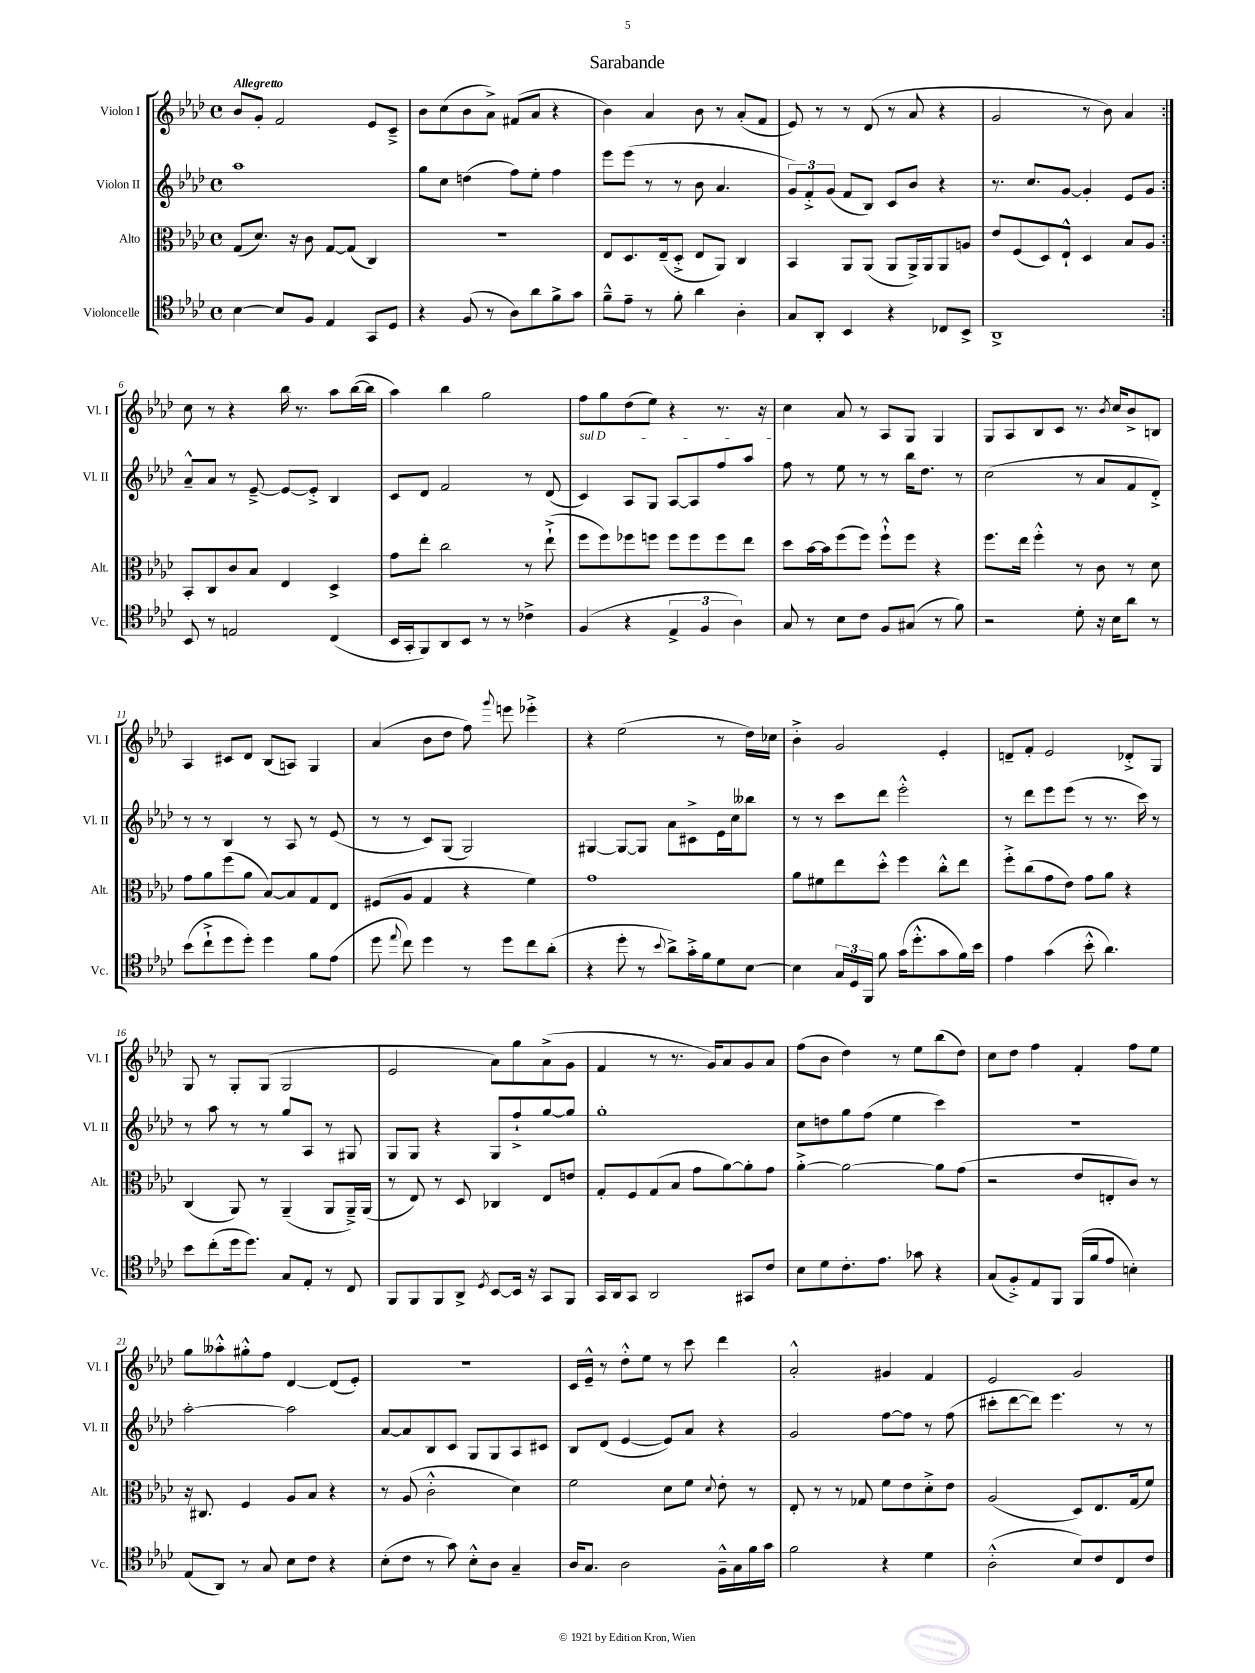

**kern	**kern	**kern	**kern
*staff4	*staff3	*staff2	*staff1
*clefC4	*clefC3	*clefG2	*clefG2
*k[b-e-a-d-]	*k[b-e-a-d-]	*k[b-e-a-d-]	*k[b-e-a-d-]
*M4/4	*M4/4	*M4/4	*M4/4
*met(c)	*met(c)	*met(c)	*met(c)
[4B-\	(8G/L	1aa-	8b-/L
.	8.d-/J)	.	8g'/J
8B-/]L	.	.	2f/
.	16r	.	.
8F/J	8c\	.	.
4E-/	[8G/L	.	.
.	(8G/]J	.	.
8GG/L	4C/)	.	8e-/L
8D-/J	.	.	8c~^/J
=	=	=	=
4r	1r	8gg\L	8b-\L
.	.	8cc\J	(8cc\
(8F/	.	(4dd\	8b-\
8r	.	.	8a-^\J)
8A-\L)	.	8ff\L)	(8f#/L
8a-\	.	8ee-'\J	8a-/J
8f^\	.	4ff\	4r
8g\J	.	.	.
=	=	=	=
8f~^^\L	8E-/L	8eee-\L	4b-\)
8e-~\J	8.D-/	(8eee-\J	.
8r	.	8r	4a-/
.	(16E-~/k	.	.
8f'\	8D-'^/J	8r	.
4a-\	8E-/L	8b-\	8b-\
.	8AA-/J)	4.a-/	8r
4A-'\	4C/	.	(8a-'/L
.	.	.	8f/J
=	=	=	=
8G/L	4BB-/	12g/L)	8e-/)
.	.	12f'^/	.
8AA-'/J	.	.	8r
.	.	(12g/J	.
4BB-/	8AA-/L	8f/L	8r
.	(8AA-/J	8B-/J)	(8d-/
4r	8AA-/L	8c/L	8r
.	16AA-^/L)	8b-/J	8a-/
.	16AA-/J	.	.
8C-/L	8AA-/	4r	4r
8BB-^/J	8A/J	.	.
=	=	=	=
1AA-^	8e-/L	8.r	2g/
.	(8F/	.	.
.	.	8.cc/L	.
.	8D-/)	.	.
.	8E-`^^/J	[8g/J	.
.	4D-/	4g'/]	8r
.	.	.	8b-\)
.	8B-/L	8e-/L	4a-/
.	8A-/J	8g/J	.
=:|!	=:|!	=:|!	=:|!
8BB-/	8BB-'/L	8a-~^^/L	8cc\
8r	8C/	8a-/J	8r
2E/	8c/	8r	4r
.	8B-/J	[8e-~^/	.
.	4E-/	8e-/_L	16bb-\
.	.	.	8.r
.	.	8e-'^/]J	.
(4C/	4D-^/	4B-/	8aa-\L
.	.	.	([16bb-\L
.	.	.	16bb-\]JJ
=	=	=	=
16BB-/LL	8g\L	8c/L	4aa-\)
16GG'/J	.	.	.
8FF/)	8ee-'\J	8d-/J	.
8AA-/	2cc\	2f/	4bb-\
8BB-/J	.	.	.
8r	.	.	2gg\
8r	.	.	.
4c-^\	8r	8r	.
.	(8ee-`^\	(8d-/	.
=	=	=	=
(4F/	8ff\L	4c/)	8ff\L
.	8ff\)	.	8gg\
4r	8ff-\	8A-/L	(8dd-\
.	8ff\J	8G/J	8ee-\J)
6E-^/	8ff\L	[8A-/L	4r
.	8ff\	8A-/]	.
6F/	.	.	.
.	8ff\	8ff/	8.r
6A-\)	.	.	.
.	8ee-\J	8aa-/J	.
.	.	.	16r
=	=	=	=
8G/	8dd-\L	8ff\	4cc\
8r	[16b-\L	8r	.
.	16b-\]J	.	.
8B-\L	(8ff\	8ee-\	8a-/
8c\J	8ff\J)	8r	8r
8F/L	8ff`^^\L	8r	8A-/L
(8G#/J	8ff\J	16bb-\LK	8G/J
.	.	8.dd-\J	.
8r	4r	.	4G/
8f\)	.	8r	.
=	=	=	=
2r	8.ff\L	(2cc\	8G/L
.	.	.	8A-/
.	16ee-\Jk	.	.
.	4ff'^^\	.	8B-/
.	.	.	8c/J
8d-'\	8r	8r	8.r
16r	8c\	8a-/L	.
.	.	.	8qb-/
16B-\LK	.	.	16cc/LK
8a-\J	8r	8f/	8b-^/
8r	8d-\	8d-'^/J)	8B/J
=	=	=	=
(8b-\L	8g\L	8r	4A-/
8cc`^\	8a-\	8r	.
8dd-\	(8ff\	4B-/	8c#/L
8dd-'\J)	8a-\J	.	8d-/J
4dd-\	[8B-/L)	8r	(8B-/L
.	8B-/]	8A-/	8A/J)
8f\L	8G/	8r	4G/
(8e-\J	8E-/J	(8e-/	.
=	=	=	=
8dd-\	(8F#/L	8r	(4a-/
8qqee-/	.	.	.
8cc\)	8A-/J	8r	.
4dd-\	4G/	8c/L)	8b-\L
.	.	(8G/J	8dd-\J
8r	4r	2G/)	8ff\)
.	.	.	8qqggg/
8dd-\L	.	.	8eee\
8cc\	4f\)	.	4eee-'^\
(8a-'\J	.	.	.
=	=	=	=
4r	1g	[4G#/	4r
8dd-'\	.	8G#/_L	(2ee-\
8r	.	8G#/]J	.
8qqb-/	.	.	.
8a-^\L)	.	8a-\L	.
16g'^\L	.	8c#^\	.
16f\J	.	.	.
8d-\	.	16e-\L	8r
.	.	16cc\J	.
[8B-\J	.	8bb--\J	16dd-\LL)
.	.	.	16cc-\JJ
=	=	=	=
4B-\]	8a-\L	8r	4b-'^\
.	8f#\	8r	.
24G/LL	8ee-\	8ccc\L	2g/
24D-/	.	.	.
24FF/JJ	.	.	.
8f\	8dd-'^^\J	8ddd-\J	.
(16g\LK	4ff\	2eee-'^^\	.
8.dd-'^^\	.	.	.
8g\	8cc'^^\L	.	4e-'/
16f\L)	8ee-\J	.	.
16b-\JJ	.	.	.
=	=	=	=
4e-\	8ff'^\L	8r	8d~/L
.	(8cc\	8ddd-\L	8f'/J
(4g\	8g\	8eee-\	2e-/
.	8e-\J)	(8eee-\J	.
8b-'^^\	8g\L	8r	.
4.a-\)	8a-\J	8.r	.
.	4r	.	8d-'^/L
.	.	16ccc\)	.
.	.	8r	8G/J
=	=	=	=
8b-\L	(4C/	8r	8G/
(8cc'\	.	8aa-\	8r
16dd-\k	8AA-/)	8r	8G'/L
8.dd-\J)	.	.	.
.	8r	8r	(8G/J
8G/L	(4AA-~/	8gg/L	2G/
8E-'/J	.	8A-/J	.
8r	8AA-/L	8r	.
8C/	16AA-~^/L)	8G#/	.
.	(16AA-/JJ	.	.
=	=	=	=
8FF/L	8r	8G/L	2e-/
8FF/	8E-/)	8G/J	.
8FF/	8r	4r	.
8AA-^/J	8D-/	.	.
8qD-/	.	.	.
[8BB-/L	4C-/	8G/L	8a-\L)
16BB-/]Jk	.	8ff`^/	8gg\
16r	.	.	.
8GG/L	8E-/L	[8gg/	(8a-^\
8FF/J	8e/J	8gg/]J	8g\J
=	=	=	=
16GG/LL	8G'/L	1gg'	4f/
16AA-/J	.	.	.
8GG/J	8F/	.	.
2AA-/	(8G/	.	8r
.	8B-/J	.	8.r
.	8g\L	.	.
.	.	.	16g/LK)
.	[8a-\)	.	8a-/
8GG#/L	8a-'\]	.	8g/
8c/J	8g\J	.	8a-/J
=	=	=	=
8B-\L	[4a-'^\	8cc\L	(8ff\L
8d-\	.	8dd\	8b-\J
8.c'\	2a-\_	8gg\	4dd-\)
.	.	(8ff\J	.
8.e-\J	.	.	.
.	.	4ee-\	8r
8g-\	.	.	8ee-\L
4r	8a-\]L	4ccc\)	(8bb-\
.	(8g\J	.	8dd-\J)
=	=	=	=
(8G/L	2r	1r	8cc\L
8F'^/)	.	.	8dd-\J
8E-/	.	.	4ff\
8FF/J	.	.	.
(16FF/LL	8e-/L	.	4f'/
16f/J	.	.	.
8e-/J	8E'/	.	.
4B'\)	8c/J)	.	8ff\L
.	8r	.	8ee-\J
=	=	=	=
(8E-/L	16r	[2aa-'\	8gg\L
.	8.C#/	.	.
8AA-/J)	.	.	8aa--'^^\
8r	4F/	.	8gg#'^^\
8G/	.	.	8ff\J
8B-\L	8A-/L	2aa-\]	[4d-/
8c\J	8B-/J	.	.
4r	4r	.	(8d-/]L
.	.	.	8e-'/J)
=	=	=	=
(8B-'\L	8r	[8a-/L	1r
8c\J	(8A-/	8a-/]	.
8r	2c'^^\	8B-/	.
8g\)	.	8c/J	.
8B-'^^\L	.	8G/L	.
8A-\J	.	8G/	.
4G~/	4d-\)	8A-/	.
.	.	8c#/J	.
=	=	=	=
16A-/LK	2f\	8B-/L	16c/LL
8.G/J	.	.	16e-~^^/JJ
.	.	(8d-/J	8r
2A-\	.	[4e-/	8dd-'^^\L
.	.	.	8ee-\J
.	8d-\L	8e-/]L)	8r
.	8f\J	8a-/J	8ccc\
.	8qqd-/	.	.
16F~^^\LL	8e-'\	4r	4ddd-\
16G\	.	.	.
16f\	8r	.	.
16g\JJ	.	.	.
=	=	=	=
2f\	8E-'/	2g/	2a-'^^/
.	8r	.	.
.	8r	.	.
.	8G-/	.	.
4r	8f\L	[8ff\L	4g#/
.	8e-\	8ff\]J	.
4d-\	8d-'^\	8r	4f/
.	8e-\J	(8ff\	.
=	=	=	=
(2A-'^^\	(2A-/	8ccc#'\L	2e-/
.	.	[8ddd-\	.
.	.	8ddd-\]J)	.
.	.	4.eee-\	.
8B-/L)	8D-/L)	.	2g/
8c/	8.E-/	.	.
8C/	.	8r	.
.	(16G/k	.	.
8c/J	8f/J)	8r	.
==	==	==	==
*-	*-	*-	*-
